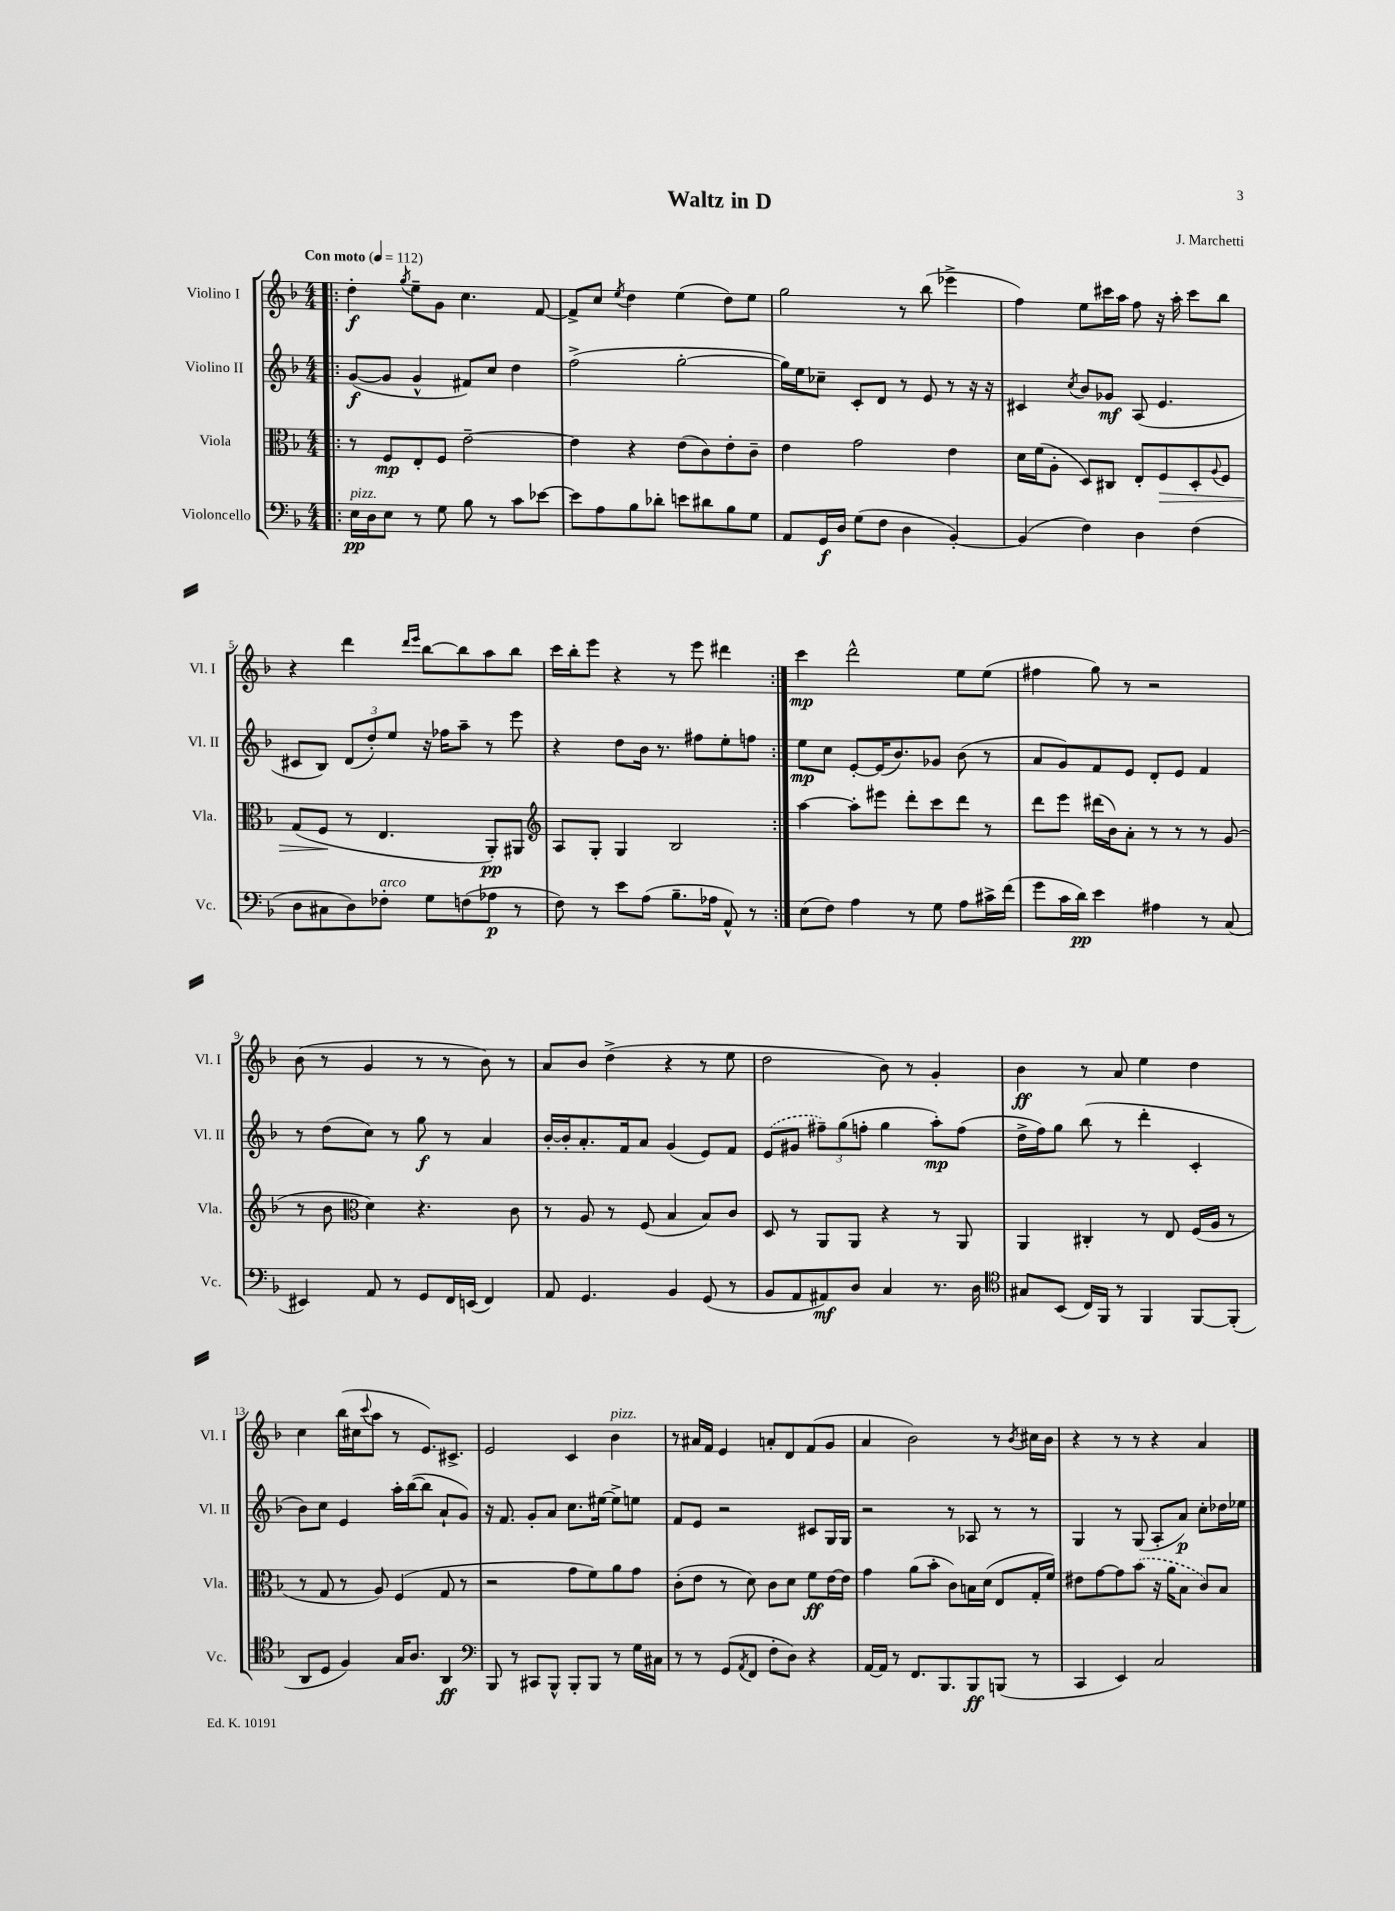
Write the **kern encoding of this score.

**kern	**dynam	**kern	**dynam	**kern	**dynam	**kern	**dynam
*part4	*part4	*part3	*part3	*part2	*part2	*part1	*part1
*staff4	*staff4	*staff3	*staff3	*staff2	*staff2	*staff1	*staff1
*I"Violoncello	*	*I"Viola	*	*I"Violino II	*	*I"Violino I	*
*I'Vc.	*	*I'Vla.	*	*I'Vl. II	*	*I'Vl. I	*
*clefF4	*	*clefC3	*	*clefG2	*	*clefG2	*
*k[b-]	*	*k[b-]	*	*k[b-]	*	*k[b-]	*
*M4/4	*	*M4/4	*	*M4/4	*	*M4/4	*
*MM112	*	*MM112	*	*MM112	*	*MM112	*
=1!|:	=1!|:	=1!|:	=1!|:	=1!|:	=1!|:	=1!|:	=1!|:
!	!	!	!	!	!	!LO:TX:a:B:t=Con moto	!
!LO:TX:a:i:t=pizz.	!	!	!	!	!	!	!
16E\LL	pp	8r	.	([8g/L	f	4dd'\	f
16D\J	.	.	.	.	.	.	.
8E\J	.	8F/L	mp	8g/J]	.	.	.
.	.	.	.	.	.	8qgg/	.
8r	.	8E'/	.	4g^^/	.	8ee~\L	.
8G\	.	8F/J	.	.	.	8g\J	.
8B-\	.	[2e~\	.	8f#X/L)	.	4.cc\	.
8r	.	.	.	8cc/J	.	.	.
8c\L	.	.	.	4dd\	.	.	.
[8e-X\J	.	.	.	.	.	[8f/	.
=2	=2	=2	=2	=2	=2	=2	=2
8e-\L]	.	4e\]	.	(2ff^\	.	8f^/L]	.
8A\	.	.	.	.	.	8cc/J	.
.	.	.	.	.	.	8qee/	.
8B-\	.	4r	.	.	.	4dd\	.
8d-X'\J	.	.	.	.	.	.	.
8en\L	.	(8e\L	.	[2gg'\	.	(4ee\	.
8d#X\	.	8c\)	.	.	.	.	.
8B-\	.	8e'\	.	.	.	8dd\L)	.
8G\J	.	8c~\J	.	.	.	8ee\J	.
=3	=3	=3	=3	=3	=3	=3	=3
8AA/L	.	4e\	.	16gg\LL])	.	2gg\	.
.	.	.	.	16ee\J	.	.	.
16GG/L	f	.	.	8cc-X~\J	.	.	.
16D/JJ	.	.	.	.	.	.	.
(8G\L	.	2g\	.	8c'/L	.	.	.
8F\J	.	.	.	8d/J	.	.	.
4D\	.	.	.	8r	.	8r	.
.	.	.	.	8e/	.	(8bb-\	.
[4BB-'/)	.	4e\	.	8r	.	4eee-X^\	.
.	.	.	.	16r	.	.	.
.	.	.	.	16r	.	.	.
=4	=4	=4	=4	=4	=4	=4	=4
(4BB-/]	.	16d\LL	.	4c#X/	.	4ff\)	.
.	.	(16f\J	.	.	.	.	.
.	.	8A'\J	.	.	.	.	.
.	.	.	.	8qcc/	.	.	.
4F\)	.	8D/L)	.	8b-/L	.	8ee\L	.
.	.	8C#X/J	.	8g-X/J	mf	16ccc#X\L	.
.	.	.	.	.	.	16aa\JJ	.
4D\	.	8E'/L	.	(8A/	.	8ff\	.
!	!	!	!LO:HP:b	!	!	!	!
.	.	8F/	>	4.e/	.	16r	.
.	.	.	.	.	.	16aa'\	.
(4F\	.	8D'/	.	.	.	8ccc#\L	.
.	.	8qqA/	.	.	.	.	.
.	.	8F/J	.	.	.	8bb-\J	.
!!LO:LB:g=z
=5	=5	=5	=5	=5	=5	=5	=5
8D\L	.	(8G/L	.	8c#X/L	.	4r	.
8C#X\	.	8F/J	.	8B-/J)	.	.	.
8D\)	.	8r	]	(12d/L	.	4ddd\	.
.	.	.	.	12dd'/)	.	.	.
!LO:TX:a:i:t=arco	!	!	!	!	!	!	!
8F-X'\J	.	4.E/	.	.	.	.	.
.	.	.	.	12ee/J	.	.	.
.	.	.	.	.	.	16qqddd/LL	.
.	.	.	.	.	.	16qqeee/JJ	.
8G\L	.	.	.	16r	.	[8bb-\L	.
.	.	.	.	16ff-X\KL	.	.	.
(8Fn\	.	.	.	8aa~\J	.	8bb-\]	.
8A-X\J	p	8AA'/L)	pp	8r	.	8aa\	.
8r	.	8AA#X/J	.	8eee\	.	8bb-\J	.
=6	=6	=6	=6	=6	=6	=6	=6
*	*	*clefG2	*	*	*	*	*
8F\)	.	8A/L	.	4r	.	16ccc\LL	.
.	.	.	.	.	.	16bb-'\J	.
8r	.	8G'/J	.	.	.	8eee\J	.
8e\L	.	4G/	.	8dd\L	.	4r	.
(8A\J	.	.	.	16b-\Jk	.	.	.
.	.	.	.	8.r	.	.	.
8.B-~\L	.	2B-/	.	.	.	8r	.
.	.	.	.	8ff#X\L	.	8eee\	.
16A-X\Jk	.	.	.	.	.	.	.
8AA^^/)	.	.	.	8ee'\	.	4ddd#X\	.
8r	.	.	.	8ffn\J	.	.	.
=7:|!	=7:|!	=7:|!	=7:|!	=7:|!	=7:|!	=7:|!	=7:|!
(8E\L	.	[4aa\	.	8ee\L	mp	4ccc\	mp
8F\J)	.	.	.	8cc\J	.	.	.
4A\	.	8aa'\L]	.	[8e'/L	.	2ddd^^\	.
.	.	8eee#X\J	.	(16e/K]	.	.	.
.	.	.	.	8.b-/)	.	.	.
8r	.	8ddd'\L	.	.	.	.	.
8G\	.	8ccc\	.	8g-X/J	.	.	.
8A\L	.	8ddd\J	.	(8b-\	.	8ee\L	.
16c#X^\L	.	8r	.	8r	.	(8ee\J	.
(16f\JJ	.	.	.	.	.	.	.
=8	=8	=8	=8	=8	=8	=8	=8
8g\L	.	8ddd\L	.	8a/L	.	4ff#X\	.
16c\L	.	8eee\J	.	8g/)	.	.	.
16d\JJ)	pp	.	.	.	.	.	.
4e\	.	(16ddd#X\LL	.	8f/	.	8gg\)	.
.	.	16b-\J)	.	.	.	.	.
.	.	8a'\J	.	8e/J	.	8r	.
4A#X\	.	8r	.	8d'/L	.	2r	.
.	.	8r	.	8e/J	.	.	.
8r	.	8r	.	4f/	.	.	.
(8C/	.	(8g/	.	.	.	.	.
!!LO:LB:g=z
=9	=9	=9	=9	=9	=9	=9	=9
4EE#X/)	.	8r	.	8r	.	(8b-\	.
.	.	8b-\	.	(8dd\L	.	8r	.
*	*	*clefC3	*	*	*	*	*
8AA/	.	4d\)	.	8cc\J)	.	4g/	.
8r	.	.	.	8r	.	.	.
8GG/L	.	4.r	.	8gg\	f	8r	.
16FF/L	.	.	.	8r	.	8r	.
(16EEn/JJ	.	.	.	.	.	.	.
4FF/)	.	.	.	4a/	.	8b-\)	.
.	.	8c\	.	.	.	8r	.
=10	=10	=10	=10	=10	=10	=10	=10
8AA/	.	8r	.	[16b-'/LL	.	8a/L	.
.	.	.	.	16b-'/J]	.	.	.
4.GG/	.	8A/	.	8.a'/	.	8b-/J	.
.	.	8r	.	.	.	(4dd^\	.
.	.	.	.	16f/k	.	.	.
.	.	(8F/	.	8a/J	.	.	.
4BB-/	.	4B-/	.	(4g/	.	4r	.
(8GG/	.	8B-/L)	.	8e/L)	.	8r	.
8r	.	8c/J	.	8f/J	.	8ee\	.
=11	=11	=11	=11	=11	=11	=11	=11
8BB-/L	.	8D/	.	(8e/L	.	2dd\	.
8AA/	.	8r	.	8g#X/J	.	.	.
8AA#X/)	mf	8AA/L	.	12ff#X~\L)	.	.	.
.	.	.	.	(12gg\	.	.	.
8D/J	.	8AA/J	.	.	.	.	.
.	.	.	.	12ffn'\J	.	.	.
4C/	.	4r	.	4gg\	.	8b-\)	.
.	.	.	.	.	.	8r	.
8.r	.	8r	.	8aa'\L)	mp	4g'/	.
.	.	8AA/	.	(8ff\J	.	.	.
16D\	.	.	.	.	.	.	.
=12	=12	=12	=12	=12	=12	=12	=12
*clefC4	*	*	*	*	*	*	*
8G#X/L	.	4AA/	.	16dd^\LL	.	4b-\	ff
.	.	.	.	16ff\J)	.	.	.
(8BB-/J	.	.	.	8gg\J	.	.	.
16C/LL)	.	4C#X'/	.	(8bb-\	.	8r	.
16FF/JJ	.	.	.	.	.	.	.
8r	.	.	.	8r	.	8a/	.
4FF/	.	8r	.	4ddd'\	.	4ee\	.
.	.	8E/	.	.	.	.	.
[8FF/L	.	(16F/LL	.	4c'/	.	4dd\	.
.	.	16A/JJ	.	.	.	.	.
(8FF'/J]	.	8r	.	.	.	.	.
!!LO:LB:g=z
=13	=13	=13	=13	=13	=13	=13	=13
8AA/L	.	8r	.	8b-\L)	.	4cc\	.
8D/J	.	8G/	.	8cc\J	.	.	.
4F/)	.	8r	.	4e/	.	(16bb-\LL	.
.	.	.	.	.	.	16cc#X\J	.
.	.	.	.	.	.	8qqccc/	.
.	.	8A/)	.	.	.	8aa\J	.
16G/KL	.	(4F/	.	16aa'\LL	.	8r	.
8.A/J	.	.	.	([16bb-\J	.	.	.
.	.	.	.	8bb-\J]	.	8.e/L)	.
4AA/	ff	8G/	.	8a`/L	.	.	.
.	.	.	.	.	.	8.c#X^/J	.
.	.	8r	.	8g/J)	.	.	.
=14	=14	=14	=14	=14	=14	=14	=14
*clefF4	*	*	*	*	*	*	*
8BBB-/	.	2r	.	16r	.	2e/	.
.	.	.	.	8.f/	.	.	.
8r	.	.	.	.	.	.	.
8CC#X/L	.	.	.	8g'/L	.	.	.
8BBB-^^/J	.	.	.	8a/J	.	.	.
8BBB-'/L	.	8g\L	.	8.cc\L	.	4c/	.
8BBB-/J	.	8f\)	.	.	.	.	.
.	.	.	.	[16ee#X\Jk	.	.	.
!	!	!	!	!	!	!LO:TX:a:i:t=pizz.	!
8r	.	8a\	.	8ee#^\L]	.	4b-\	.
16G\LL	.	8g\J	.	8een\J	.	.	.
16C#X\JJ	.	.	.	.	.	.	.
=15	=15	=15	=15	=15	=15	=15	=15
8r	.	(8c'\L	.	8f/L	.	8r	.
8r	.	8e\J	.	8e/J	.	16a#X/LL	.
.	.	.	.	.	.	16f/JJ	.
(8GG/L	.	8r	.	2r	.	4e/	.
8qAA/	.	.	.	.	.	.	.
8FF/J	.	8d\)	.	.	.	.	.
8F'\L	.	8c\L	.	.	.	8an'/L	.
8D\J)	.	8d\J	.	.	.	8d/	.
4r	.	8f\L	ff	8c#X/L	.	(8f/	.
.	.	[16e\L	.	16G/L	.	8g/J	.
.	.	16e\JJ]	.	16G/JJ	.	.	.
=16	=16	=16	=16	=16	=16	=16	=16
[16AA/LL	.	4g\	.	2r	.	4a/	.
16AA/JJ]	.	.	.	.	.	.	.
8r	.	.	.	.	.	.	.
8.FF/L	.	(8a\L	.	.	.	2b-\)	.
.	.	8b-'\J	.	.	.	.	.
8.BBB-/	.	.	.	.	.	.	.
.	.	8c\L)	.	8r	.	.	.
8BBB-/	ff	16Bn\L	.	8A-X/	.	.	.
.	.	(16d\JJ	.	.	.	.	.
(8BBBn/J	.	8E/L	.	8r	.	8r	.
.	.	.	.	.	.	8qb-/	.
8r	.	16G'/L	.	8r	.	16cc#X\LL	.
.	.	16f/JJ)	.	.	.	16b-\JJ	.
=17	=17	=17	=17	=17	=17	=17	=17
4CC/	.	8e#X\L	.	4G/	.	4r	.
.	.	[8g\	.	.	.	.	.
4EE/)	.	8g\]	.	8r	.	8r	.
.	.	(8b-\J	.	(8G/	.	8r	.
2C/	.	16r	.	8A'/L	.	4r	.
.	.	16a\KL	.	.	.	.	.
.	.	8B-\J	.	8a/J)	p	.	.
.	.	8c/L)	.	8cc'\L	.	4a/	.
.	.	8B-/J	.	16dd-X\L	.	.	.
.	.	.	.	16ee-X\JJ	.	.	.
==	==	==	==	==	==	==	==
*-	*-	*-	*-	*-	*-	*-	*-
